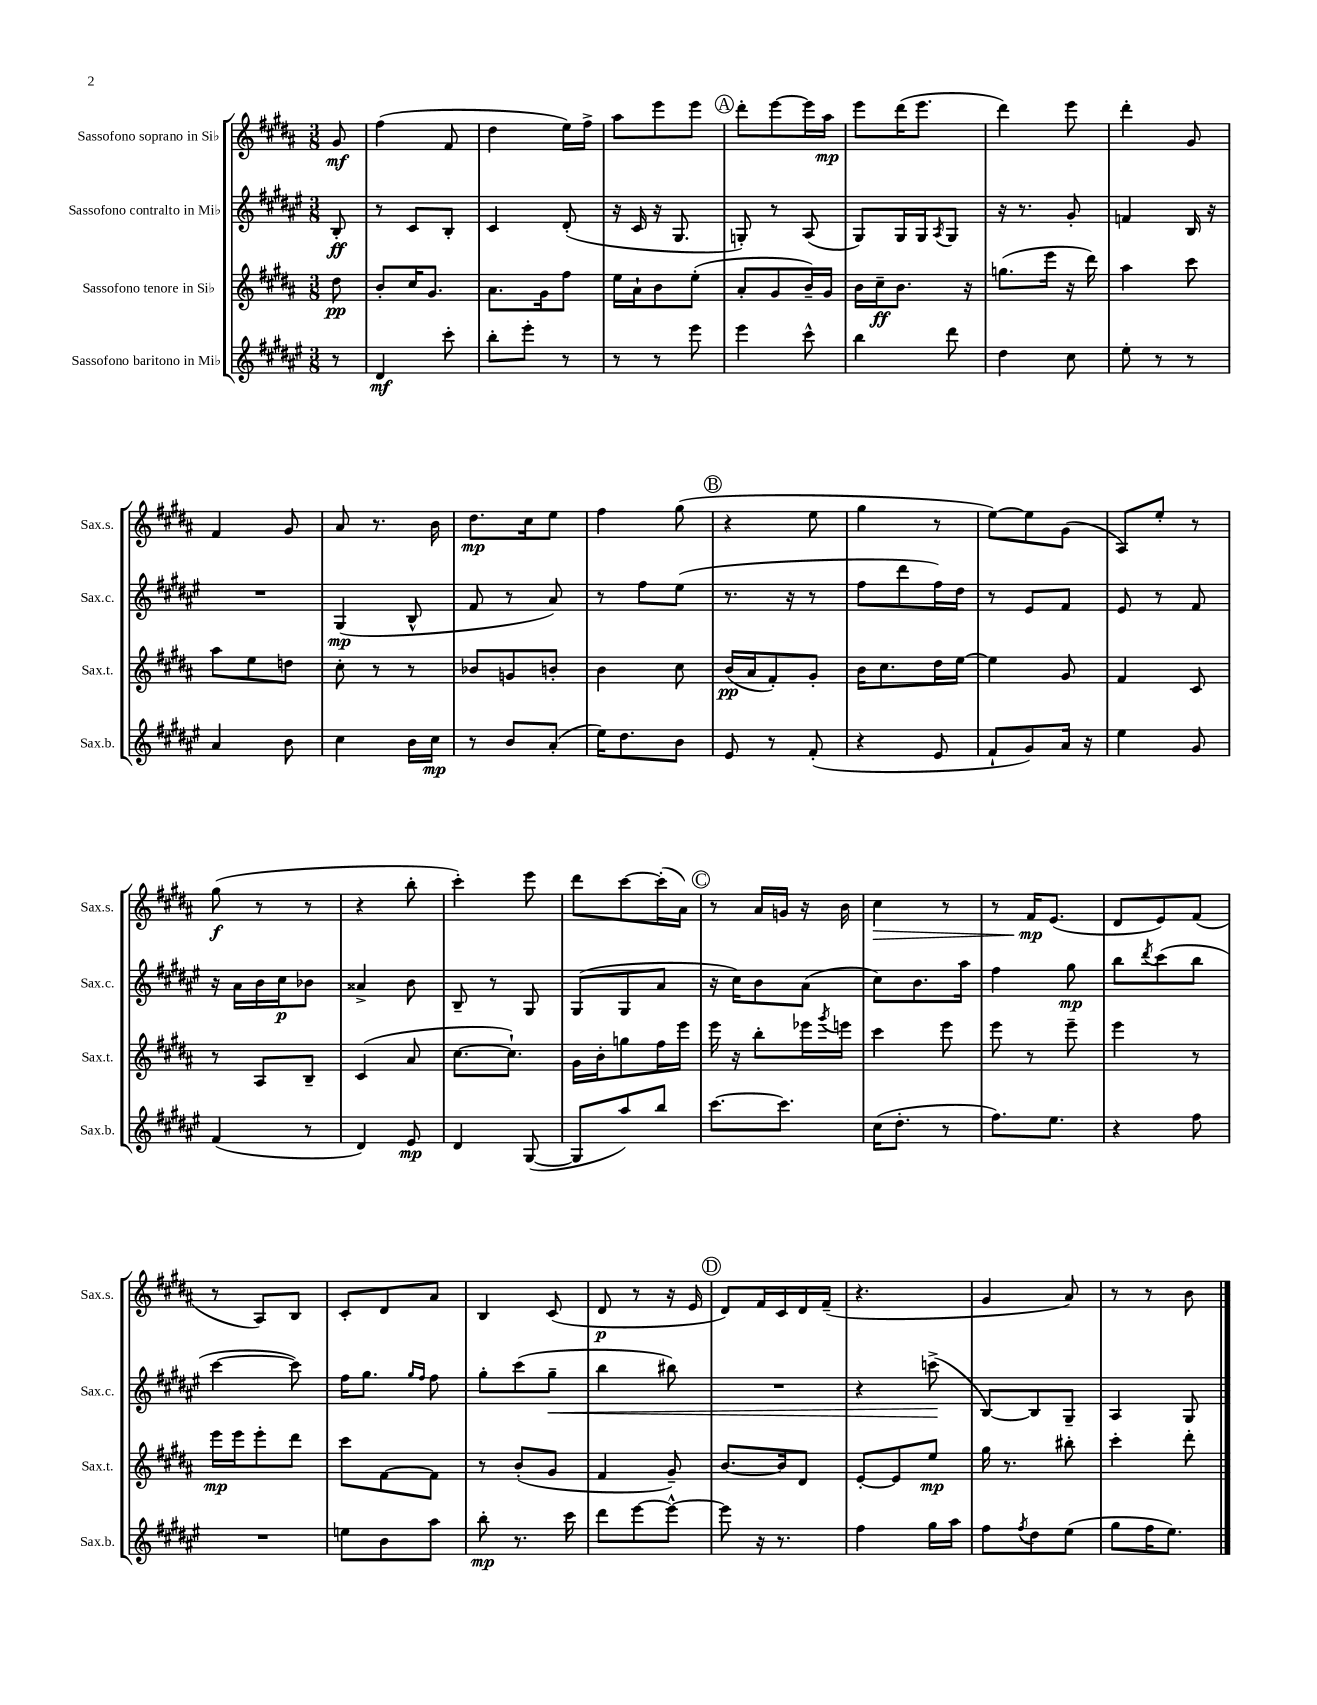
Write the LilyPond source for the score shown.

<<
\new StaffGroup <<
\new Staff = "s0" \with { instrumentName = "Sassofono soprano in Sib" shortInstrumentName = "Sax.s." } {
    \clef treble \key b \major \numericTimeSignature \time 3/8 \partial 8
    gis'8\mf |
    fis''4( fis'8 |
    dis''4 e''16) fis''16-> |
    ais''8 e'''8 e'''8 |
    \mark \markup { \circle "A" } dis'''8-. e'''8~ e'''16 ais''16\mp |
    e'''8 dis'''16( e'''8. |
    dis'''4) e'''8 |
    dis'''4-. gis'8 |
    fis'4 gis'8 |
    ais'8 r8. b'16 |
    dis''8.\mp cis''16 e''8 |
    fis''4 gis''8( |
    \mark \markup { \circle "B" } r4 e''8 |
    gis''4 r8 |
    e''8~) e''8 gis'8( |
    ais8) e''8-. r8 |
    gis''8\f( r8 r8 |
    r4 b''8-. |
    cis'''4-.) e'''8 |
    dis'''8 cis'''8~ cis'''16-.( ais'16) |
    \mark \markup { \circle "C" } r8 ais'16 g'16 r16 b'16 |
    cis''4\> r8 |
    r8 fis'16\mp\! e'8.( |
    dis'8 e'8) fis'8( |
    r8 ais8) b8 |
    cis'8-. dis'8 ais'8 |
    b4 cis'8( |
    dis'8\p r8 r16 e'16 |
    \mark \markup { \circle "D" } dis'8) fis'16 cis'16 dis'16 fis'16--( |
    r4. |
    gis'4 ais'8) |
    r8 r8 b'8 \bar "|." |
}
\new Staff = "s1" \with { instrumentName = "Sassofono contralto in Mib" shortInstrumentName = "Sax.c." } {
    \clef treble \key fis \major \numericTimeSignature \time 3/8 \partial 8
    b8-.\ff |
    r8 cis'8 b8-. |
    cis'4 dis'8-.( |
    r16 cis'16 r16 gis8. |
    \mark \markup { \circle "A" } g8-.) r8 ais8( |
    gis8) gis16 gis16 \acciaccatura { ais8 } gis8 |
    r16 r8. gis'8-. |
    f'4 b16 r16 |
    R4. |
    gis4\mp( b8-^ |
    fis'8 r8 ais'8) |
    r8 fis''8 eis''8( |
    \mark \markup { \circle "B" } r8. r16 r8 |
    fis''8 dis'''8 fis''16) dis''16 |
    r8 eis'8 fis'8 |
    eis'8 r8 fis'8 |
    r16 ais'16 b'16 cis''16\p bes'8 |
    aisis'4-> b'8 |
    b8-- r8 gis8 |
    gis8( gis8 ais'8 |
    \mark \markup { \circle "C" } r16 cis''16) b'8 ais'8( |
    cis''8) b'8. ais''16 |
    fis''4 gis''8\mp |
    b''8 \acciaccatura { dis'''8 } cis'''8( b''8 |
    cis'''4~ cis'''8) |
    fis''16 gis''8. \grace { gis''16 fis''16 } fis''8 |
    gis''8-. cis'''8( gis''8--\< |
    b''4 bis''8) |
    \mark \markup { \circle "D" } R4. |
    r4 c'''8->\!( |
    b8~) b8 gis8-- |
    ais4 gis8 \bar "|." |
}
\new Staff = "s2" \with { instrumentName = "Sassofono tenore in Sib" shortInstrumentName = "Sax.t." } {
    \clef treble \key b \major \numericTimeSignature \time 3/8 \partial 8
    dis''8\pp |
    b'8-. cis''16 gis'8. |
    ais'8. gis'16 fis''8 |
    e''16 ais'16-! b'8 e''8-.( |
    \mark \markup { \circle "A" } ais'8-. gis'8 b'16--) gis'16 |
    b'16 cis''16--\ff b'8. r16 |
    g''8.( e'''16 r16 dis'''16) |
    ais''4 cis'''8 |
    ais''8 e''8 d''8 |
    cis''8-. r8 r8 |
    bes'8 g'8 b'8-. |
    b'4 cis''8 |
    \mark \markup { \circle "B" } b'16\pp( ais'16 fis'8-.) gis'8-. |
    b'16 cis''8. dis''16 e''16~ |
    e''4 gis'8 |
    fis'4 cis'8 |
    r8 ais8 b8-- |
    cis'4( ais'8 |
    cis''8.~ cis''8.-!) |
    gis'16 b'16-. g''8 fis''16 e'''16 |
    \mark \markup { \circle "C" } e'''16 r16 b''8-. ees'''16 \acciaccatura { gis'''8 } e'''16 |
    cis'''4 e'''8 |
    e'''8 r8 e'''8-- |
    e'''4 r8 |
    e'''16\mp e'''16 e'''8-. dis'''8 |
    cis'''8 fis'8~ fis'8 |
    r8 b'8-.( gis'8 |
    fis'4 gis'8--) |
    \mark \markup { \circle "D" } b'8.~ b'16 dis'8 |
    e'8~-. e'8 e''8\mp |
    gis''16 r8. bis''8-. |
    cis'''4-. dis'''8-. \bar "|." |
}
\new Staff = "s3" \with { instrumentName = "Sassofono baritono in Mib" shortInstrumentName = "Sax.b." } {
    \clef treble \key fis \major \numericTimeSignature \time 3/8 \partial 8
    r8 |
    dis'4\mf cis'''8-. |
    b''8-. eis'''8-. r8 |
    r8 r8 eis'''8 |
    \mark \markup { \circle "A" } eis'''4 cis'''8-^ |
    b''4 dis'''8 |
    dis''4 cis''8 |
    eis''8-. r8 r8 |
    ais'4 b'8 |
    cis''4 b'16 cis''16\mp |
    r8 b'8 ais'8-.( |
    eis''16) dis''8. b'8 |
    \mark \markup { \circle "B" } eis'8 r8 fis'8-.( |
    r4 eis'8 |
    fis'8-! gis'8) ais'16 r16 |
    eis''4 gis'8 |
    fis'4( r8 |
    dis'4) eis'8\mp |
    dis'4 gis8~( |
    gis8 ais''8) b''8 |
    \mark \markup { \circle "C" } cis'''8.~ cis'''8. |
    cis''16( dis''8.-. r8 |
    fis''8.) eis''8. |
    r4 fis''8 |
    R4. |
    e''8 b'8 ais''8 |
    b''8-.\mp r8. cis'''16 |
    dis'''8 eis'''8~ eis'''8~-^ |
    \mark \markup { \circle "D" } eis'''8 r16 r8. |
    fis''4 gis''16 ais''16 |
    fis''8 \acciaccatura { fis''8 } dis''8 eis''8( |
    gis''8 fis''16 eis''8.) \bar "|." |
}
>>
>>
\layout { \context { \Score \remove "Bar_number_engraver" } }
